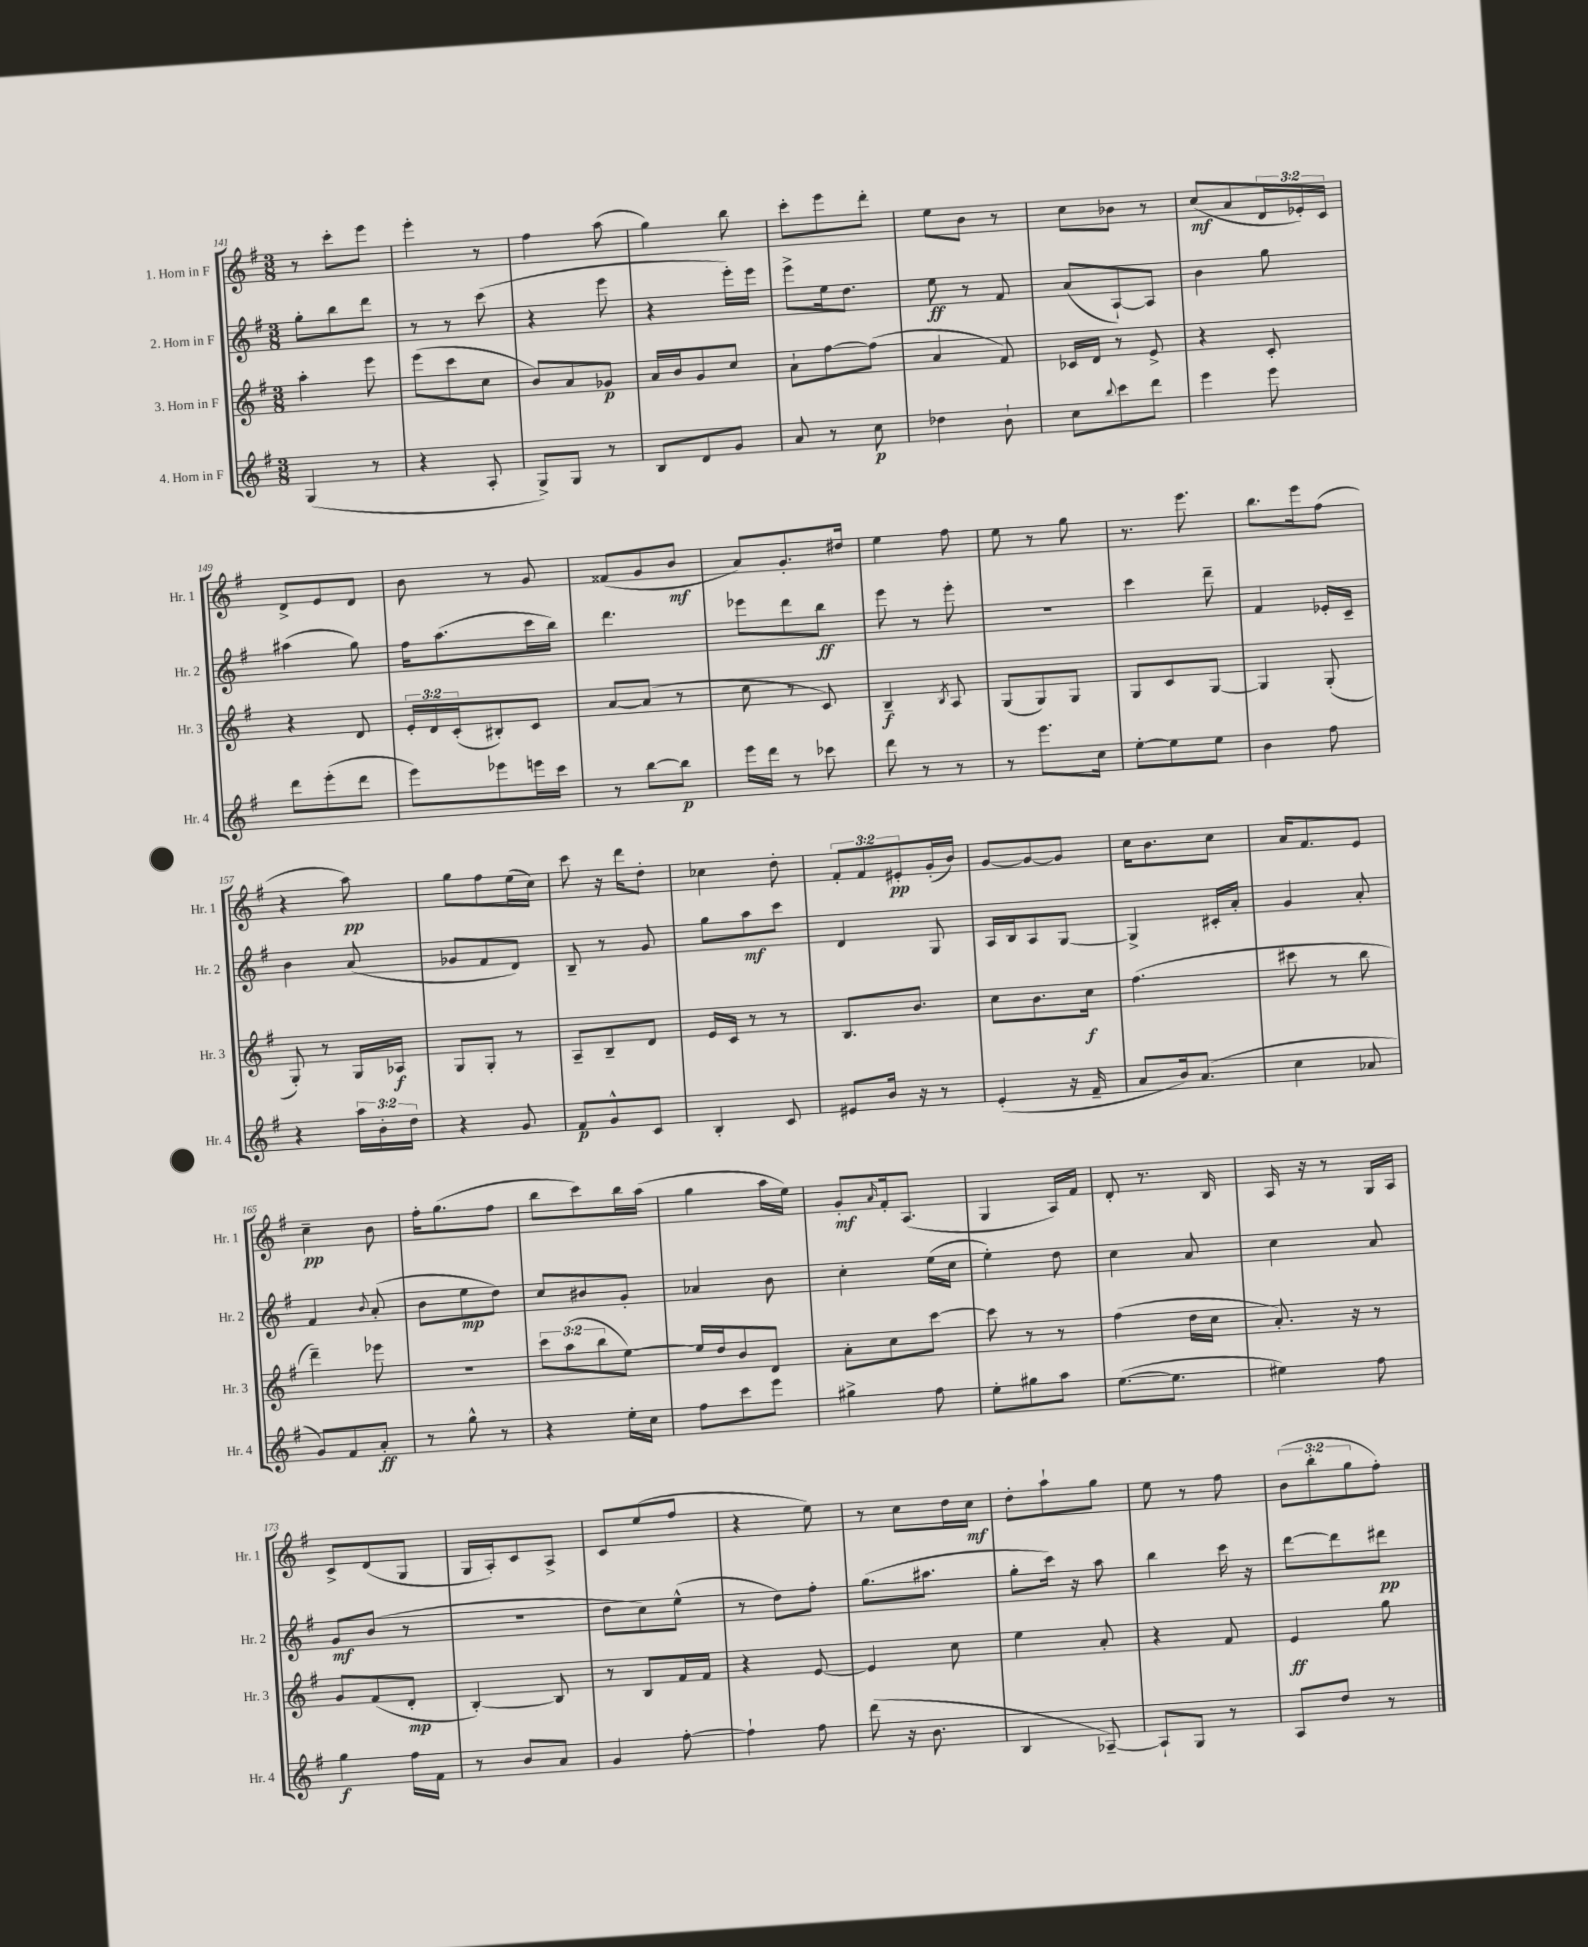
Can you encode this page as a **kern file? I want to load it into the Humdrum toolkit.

**kern	**dynam	**kern	**dynam	**kern	**dynam	**kern	**dynam
*part4	*part4	*part3	*part3	*part2	*part2	*part1	*part1
*staff4	*staff4	*staff3	*staff3	*staff2	*staff2	*staff1	*staff1
*I"4. Horn in F	*	*I"3. Horn in F	*	*I"2. Horn in F	*	*I"1. Horn in F	*
*I'Hr. 4	*	*I'Hr. 3	*	*I'Hr. 2	*	*I'Hr. 1	*
*clefG2	*	*clefG2	*	*clefG2	*	*clefG2	*
*k[f#]	*	*k[f#]	*	*k[f#]	*	*k[f#]	*
*M3/8	*	*M3/8	*	*M3/8	*	*M3/8	*
=141	=141	=141	=141	=141	=141	=141	=141
(4G/	.	4aa'\	.	8gg'\L	.	8r	.
.	.	.	.	8bb\	.	8ccc'\L	.
8r	.	8eee\	.	8ddd\J	.	8eee\J	.
=142	=142	=142	=142	=142	=142	=142	=142
4r	.	(8eee\L	.	8r	.	4eee'\	.
.	.	8ccc\	.	8r	.	.	.
8A'/	.	8cc\J	.	(8ccc\	.	8r	.
=143	=143	=143	=143	=143	=143	=143	=143
8G^/L)	.	8b/L)	.	4r	.	4ff#\	.
8G/J	.	8a/	.	.	.	.	.
8r	.	8g-X/J	p	8eee\	.	(8aa\	.
=144	=144	=144	=144	=144	=144	=144	=144
8B/L	.	16a/LL	.	4r	.	4gg\)	.
.	.	16b/J	.	.	.	.	.
8d/	.	8g/	.	.	.	.	.
8g/J	.	8cc/J	.	16eee'\LL)	.	8bb\	.
.	.	.	.	16eee\JJ	.	.	.
=145	=145	=145	=145	=145	=145	=145	=145
8a/	.	8a`\L	.	8eee^\L	.	8ccc'\L	.
8r	.	[8ff#\	.	16ee\k	.	8eee\	.
.	.	.	.	8.dd\J	.	.	.
8cc\	p	(8ff#\J]	.	.	.	8ddd'\J	.
=146	=146	=146	=146	=146	=146	=146	=146
4dd-X\	.	4a/	.	8ee\	ff	8ee\L	.
.	.	.	.	8r	.	8b\J	.
8b`\	.	8f#/)	.	8f#/	.	8r	.
=147	=147	=147	=147	=147	=147	=147	=147
8cc\L	.	16c-X/LL	.	(8a/L	.	8cc\L	.
.	.	16d/JJ	.	.	.	.	.
8qqbb/	.	.	.	.	.	.	.
8ccc\	.	8r	.	[8A`/)	.	8b-X\J	.
8ddd\J	.	8e^/	.	8A/J]	.	8r	.
=148	=148	=148	=148	=148	=148	=148	=148
4eee\	.	4r	.	4b\	.	(8cc/L	mf
.	.	.	.	.	.	8a/	.
8eee\	.	8c'/	.	8gg\	.	24d/L	.
.	.	.	.	.	.	24e-X'/)	.
.	.	.	.	.	.	24c/JJ	.
!!LO:LB:g=z
=149	=149	=149	=149	=149	=149	=149	=149
8ddd\L	.	4r	.	(4aa#X\	.	8d^/L	.
(8eee'\	.	.	.	.	.	8e/	.
8ddd\J	.	8d/	.	8gg\)	.	8d/J	.
=150	=150	=150	=150	=150	=150	=150	=150
8eee\L)	.	24e'/LL	.	16ff#\KL	.	8b\	.
.	.	24d/	.	.	.	.	.
.	.	.	.	(8.aa\	.	.	.
.	.	(24c'/J	.	.	.	.	.
8eee-X\	.	8B#X'/)	.	.	.	8r	.
16eeen\L	.	8c/J	.	16ccc\L	.	8g/	.
16ccc\JJ	.	.	.	16bb\JJ)	.	.	.
=151	=151	=151	=151	=151	=151	=151	=151
8r	.	[8a/L	.	4.ddd\	.	(8f##X/L	.
[8bb\L	.	(8a/J]	.	.	.	8g/	.
8bb\J]	p	8r	.	.	.	8b/J	mf
=152	=152	=152	=152	=152	=152	=152	=152
16eee\LL	.	8cc\	.	8eee-X\L	.	8a/L)	.
16ddd\JJ	.	.	.	.	.	.	.
8r	.	8r	.	8ddd\	.	8.g'/	.
8ccc-X\	.	8c/)	.	8bb\J	ff	.	.
.	.	.	.	.	.	16dd#X/Jk	.
=153	=153	=153	=153	=153	=153	=153	=153
8ddd\	.	4B~/	f	8eee\	.	4ee\	.
8r	.	.	.	8r	.	.	.
.	.	8qB/	.	.	.	.	.
8r	.	8A/	.	8eee'\	.	8ff#\	.
=154	=154	=154	=154	=154	=154	=154	=154
8r	.	(8G/L	.	4.r	.	8ee\	.
8.eee\L	.	8G/)	.	.	.	8r	.
.	.	8G/J	.	.	.	8gg\	.
16cc\Jk	.	.	.	.	.	.	.
=155	=155	=155	=155	=155	=155	=155	=155
[8ee'\L	.	8G/L	.	4ccc\	.	8.r	.
8ee\]	.	8c/	.	.	.	.	.
.	.	.	.	.	.	8.eee\	.
8ee\J	.	[8G/J	.	8ddd~\	.	.	.
=156	=156	=156	=156	=156	=156	=156	=156
4b\	.	4G/]	.	4f#/	.	8.bb\L	.
.	.	.	.	.	.	16eee\k	.
8ff#\	.	(8G'/	.	16e-X'/LL	.	(8ff#\J	.
.	.	.	.	16c~/JJ	.	.	.
!!LO:LB:g=z
=157	=157	=157	=157	=157	=157	=157	=157
4r	.	8G'/)	.	4b\	.	4r	.
.	.	8r	.	.	.	.	.
24aa\LL	.	16G/LL	.	(8a/	.	8aa\)	pp
24b'\	.	.	.	.	.	.	.
.	.	16A-X/JJ	f	.	.	.	.
24dd\JJ	.	.	.	.	.	.	.
=158	=158	=158	=158	=158	=158	=158	=158
4r	.	8G/L	.	8g-X/L	.	8gg\L	.
.	.	8G'/J	.	8f#/	.	8ff#\	.
8g/	.	8r	.	8d/J)	.	(16ee\L	.
.	.	.	.	.	.	16cc\JJ)	.
=159	=159	=159	=159	=159	=159	=159	=159
8f#/L	p	8A~/L	.	8B~/	.	8ccc\	.
8g^^/	.	8B~/	.	8r	.	16r	.
.	.	.	.	.	.	16ddd\KL	.
8c/J	.	8d/J	.	8g/	.	8dd'\J	.
=160	=160	=160	=160	=160	=160	=160	=160
4B'/	.	16e/LL	.	8gg\L	.	4cc-X\	.
.	.	16c/JJ	.	.	.	.	.
.	.	8r	.	8aa\	mf	.	.
8c/	.	8r	.	8ccc\J	.	8dd'\	.
=161	=161	=161	=161	=161	=161	=161	=161
8e#X/L	.	8.B/L	.	4d/	.	12f#'/L	.
.	.	.	.	.	.	12f#/	.
16b/Jk	.	.	.	.	.	.	.
.	.	.	.	.	.	12e#X'/	pp
16r	.	8.b/J	.	.	.	.	.
8r	.	.	.	8G/	.	(16g'/L	.
.	.	.	.	.	.	16b/JJ)	.
=162	=162	=162	=162	=162	=162	=162	=162
(4e'/	.	8cc\L	.	16A/LL	.	[8g/L	.
.	.	.	.	16B/J	.	.	.
.	.	8.b\	.	8A/	.	8g/_	.
16r	.	.	.	[8G/J	.	8g/J]	.
16f#~/	.	16cc\Jk	f	.	.	.	.
=163	=163	=163	=163	=163	=163	=163	=163
8a/L	.	(4.ff#\	.	4G^/]	.	16cc\KL	.
.	.	.	.	.	.	8.b\	.
16b/k)	.	.	.	.	.	.	.
(8.a/J	.	.	.	.	.	.	.
.	.	.	.	16c#X'/LL	.	8cc\J	.
.	.	.	.	16a'/JJ	.	.	.
=164	=164	=164	=164	=164	=164	=164	=164
4cc\	.	8ccc#X\	.	4g/	.	16a/KL	.
.	.	.	.	.	.	8.f#/	.
.	.	8r	.	.	.	.	.
8a-X/	.	8bb\	.	8a'/	.	8e/J	.
!!LO:LB:g=z
=165	=165	=165	=165	=165	=165	=165	=165
8g/L)	.	4ddd~\)	.	4f#/	.	4cc~\	pp
8f#/	.	.	.	.	.	.	.
.	.	.	.	8qqb/	.	.	.
8a'/J	ff	8eee-X\	.	(8a'/	.	8b\	.
=166	=166	=166	=166	=166	=166	=166	=166
8r	.	4.r	.	8b\L	.	16ff#'\KL	.
.	.	.	.	.	.	(8.gg\	.
8gg^^\	.	.	.	8ee\	mp	.	.
8r	.	.	.	8dd\J)	.	8ff#\J	.
=167	=167	=167	=167	=167	=167	=167	=167
4r	.	12ccc\L	.	8cc/L	.	8bb\L	.
.	.	(12aa\	.	.	.	.	.
.	.	.	.	8b#X/	.	8ccc\)	.
.	.	12bb\	.	.	.	.	.
16ee'\LL	.	[8ee\J)	.	8g'/J	.	16bb\L	.
16cc\JJ	.	.	.	.	.	(16aa\JJ	.
=168	=168	=168	=168	=168	=168	=168	=168
8ff#\L	.	16ee/LL]	.	4a-X/	.	4gg\	.
.	.	16dd/J	.	.	.	.	.
8ccc\	.	8b/	.	.	.	.	.
8eee\J	.	8d/J	.	8b\	.	16aa\LL	.
.	.	.	.	.	.	16ee\JJ)	.
=169	=169	=169	=169	=169	=169	=169	=169
4gg#X^\	.	8a'\L	.	4cc'\	.	8g'/L	mf
.	.	.	.	.	.	16qqa/	.
.	.	8cc\	.	.	.	16f#'/k	.
.	.	.	.	.	.	(8.A/J	.
8ff#\	.	[8ccc\J	.	(16ee\LL	.	.	.
.	.	.	.	16cc\JJ	.	.	.
=170	=170	=170	=170	=170	=170	=170	=170
8ee'\L	.	8ccc\]	.	4ee'\)	.	4G/	.
8gg#X\	.	8r	.	.	.	.	.
8aa\J	.	8r	.	8dd\	.	16A/LL)	.
.	.	.	.	.	.	16f#/JJ	.
=171	=171	=171	=171	=171	=171	=171	=171
([8.ee\L	.	(4ff#\	.	4cc\	.	8d'/	.
.	.	.	.	.	.	8.r	.
8.ee\J]	.	.	.	.	.	.	.
.	.	16dd\LL	.	8a/	.	.	.
.	.	16cc\JJ	.	.	.	16B/	.
=172	=172	=172	=172	=172	=172	=172	=172
4ee#X\)	.	8.a'/)	.	4cc\	.	16A/	.
.	.	.	.	.	.	16r	.
.	.	.	.	.	.	8r	.
.	.	16r	.	.	.	.	.
8ff#\	.	8r	.	8a/	.	16G/LL	.
.	.	.	.	.	.	16A/JJ	.
!!LO:LB:g=z
=173	=173	=173	=173	=173	=173	=173	=173
4gg\	f	8g/L	.	8g/L	mf	8c^/L	.
.	.	(8f#/	.	(8b/J	.	(8d/	.
16ff#\LL	.	8d'/J	mp	8r	.	8G/J	.
16f#\JJ	.	.	.	.	.	.	.
=174	=174	=174	=174	=174	=174	=174	=174
8r	.	[4B'/)	.	4.r	.	16G/LL	.
.	.	.	.	.	.	16A'/J)	.
8b/L	.	.	.	.	.	8c/	.
8a/J	.	8B/]	.	.	.	8A^/J	.
=175	=175	=175	=175	=175	=175	=175	=175
4g/	.	8r	.	8dd\L	.	8c/L	.
.	.	8B/L	.	8cc\)	.	(8ee/	.
[8ff#'\	.	16f#/L	.	(8ee^^\J	.	8ff#/J	.
.	.	16f#/JJ	.	.	.	.	.
=176	=176	=176	=176	=176	=176	=176	=176
4ff#`\]	.	4r	.	8r	.	4r	.
.	.	.	.	8dd\L)	.	.	.
8ff#\	.	[8e/	.	8ff#'\J	.	8ee\)	.
=177	=177	=177	=177	=177	=177	=177	=177
(8ddd\	.	4e/]	.	(8.gg\L	.	8r	.
16r	.	.	.	.	.	8cc\L	.
8.b\	.	.	.	8.aa#X\J	.	.	.
.	.	8cc\	.	.	.	16dd\L	.
.	.	.	.	.	.	16cc\JJ	mf
=178	=178	=178	=178	=178	=178	=178	=178
4B/	.	4ee\	.	8gg'\L	.	8dd'\L	.
.	.	.	.	16ccc\Jk)	.	8aa`\	.
.	.	.	.	16r	.	.	.
[8A-X~/)	.	8a'/	.	8aa\	.	8gg\J	.
=179	=179	=179	=179	=179	=179	=179	=179
8A-`/L]	.	4r	.	4bb\	.	8ee\	.
8G/J	.	.	.	.	.	8r	.
8r	.	8f#/	.	16ccc\	.	8ff#\	.
.	.	.	.	16r	.	.	.
=180	=180	=180	=180	=180	=180	=180	=180
8A/L	.	4e/	ff	[8ddd\L	.	(12b\L	.
.	.	.	.	.	.	12bb'\	.
8dd/J	.	.	.	8ddd\]	.	.	.
.	.	.	.	.	.	12gg\	.
8r	.	8gg\	.	8ddd#X\J	pp	8ff#'\J)	.
==	==	==	==	==	==	==	==
*-	*-	*-	*-	*-	*-	*-	*-
